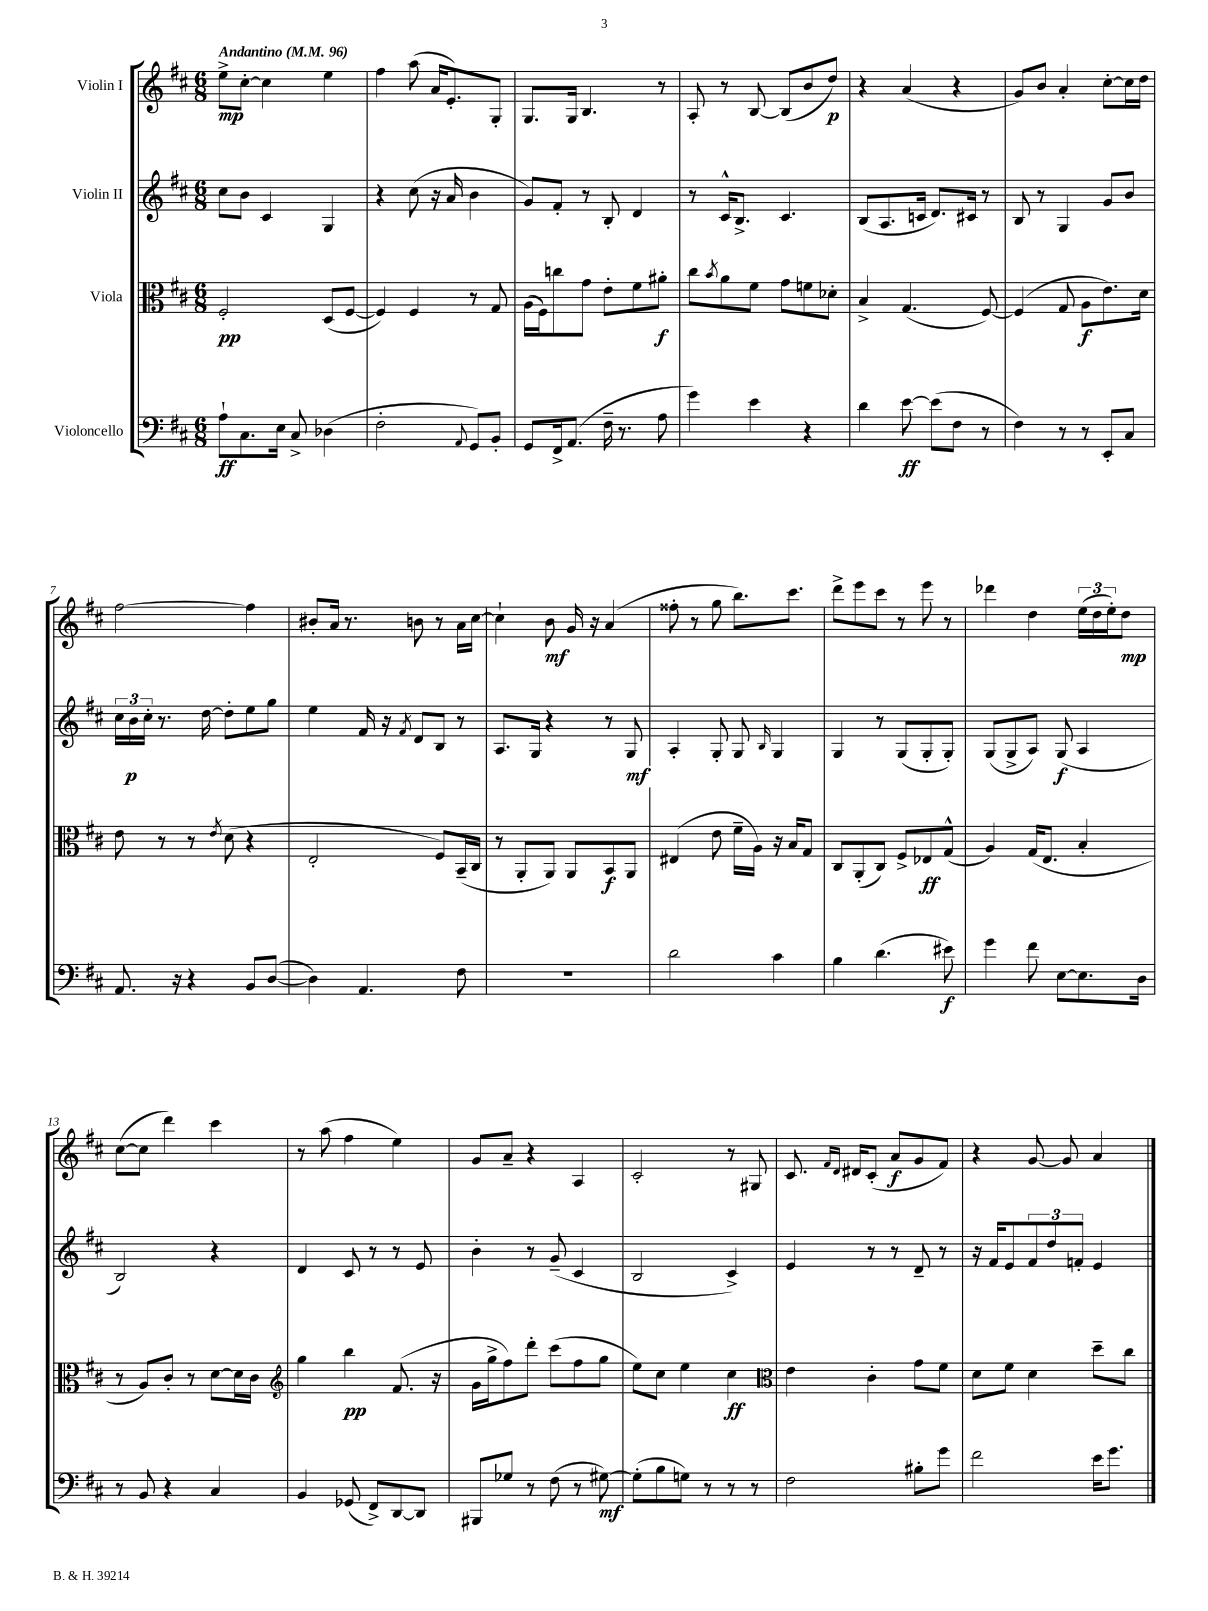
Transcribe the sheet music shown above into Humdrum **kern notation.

**kern	**kern	**kern	**kern
*staff4	*staff3	*staff2	*staff1
*clefF4	*clefC3	*clefG2	*clefG2
*k[f#c#]	*k[f#c#]	*k[f#c#]	*k[f#c#]
*M6/8	*M6/8	*M6/8	*M6/8
*MM96	*MM96	*MM96	*MM96
8A`	2F#'	8cc#	8ee^
8.C#	.	8b	[8cc#'
.	.	4c#	4cc#]
16E	.	.	.
8C#^	.	.	.
(4D-	(8D	4G	4ee
.	[8F#	.	.
=	=	=	=
2F#'	4F#])	4r	4ff#
.	4F#	(8cc#	(8aa
.	.	16r	16a
.	.	16a	8.e')
8qqAA	.	.	.
8GG)	8r	4b	.
8BB'	8G	.	8G'
=	=	=	=
8GG	(16A	8g)	8.G
.	16F#)	.	.
16FF#^	8cc	8f#'	.
(8.AA	.	.	16G
.	8g	8r	4.B
16F#~	8e'	8B'	.
8.r	.	.	.
.	8f#	4d	.
8A	8a#'	.	8r
=	=	=	=
4g)	8cc#	8r	8A'
.	8qb	.	.
.	8a	16c#^^	8r
.	.	8.B^	.
4e	8f#	.	[8B
.	8g	4.c#	(8B]
4r	8f	.	8b
.	8d-'	.	8dd)
=	=	=	=
4d	4B^	(8B	4r
.	.	8.A	.
[8e	(4.G	.	(4a
.	.	16c	.
(8e]	.	8.d)	.
8F#	.	.	4r
.	.	16c#	.
8r	[8F#)	8r	.
=	=	=	=
4F#)	(4F#]	8B	8g)
.	.	8r	8b
8r	8G	4G	4a'
8r	8A	.	.
8EE'	8.e)	8g	[8cc#'
8C#	.	8b	16cc#]
.	16d	.	16dd
=	=	=	=
8.AA	8e	24cc#	[2ff#
.	.	24b	.
.	.	24cc#'	.
.	8r	8.r	.
16r	.	.	.
4r	8r	.	.
.	.	[16dd	.
.	8qe	.	.
.	(8d	8dd']	.
8BB	4r	8ee	4ff#]
([8D	.	8gg	.
=	=	=	=
4D])	2E'	4ee	8b#'
.	.	.	16a
.	.	.	8.r
4.AA	.	16f#	.
.	.	16r	.
.	.	8qf#	.
.	.	8d	8b
.	8F#)	8B	8r
8F#	(16BB~	8r	16a
.	16C#	.	[16cc#
=	=	=	=
2.r	8r	8.A	4cc#`]
.	8AA'	.	.
.	.	16G	.
.	8AA)	4r	8b
.	8AA	.	16g
.	.	.	16r
.	8BB	8r	(4a
.	8AA	8G	.
=	=	=	=
2d	(4E#	4A'	8ff##'
.	.	.	8r
.	8e	8G'	8gg
.	16f#~	8G	8.bb)
.	16A)	.	.
.	.	16qqB	.
4c#	16r	4G	.
.	16B	.	8.ccc#
.	8G	.	.
=	=	=	=
4B	8C#	4G	8ddd^
.	(8AA'	.	8eee
(4.d	8C#)	8r	8ccc#
.	8F#^	(8G	8r
.	8E-	8G'	8eee
8e#)	(8G^^	8G')	8r
=	=	=	=
4g	4A)	(8G	4ddd-
.	.	8G^	.
8f#	(16G	8A)	4dd
.	8.E	.	.
[8E	.	(8G	.
8.E]	4B'	4A	(24ee
.	.	.	24dd
.	.	.	24ee')
.	.	.	8dd
16D	.	.	.
=	=	=	=
8r	8r	2B)	([8cc#
8BB	8A)	.	8cc#]
4r	8c#'	.	4ddd)
.	8r	.	.
4C#	[8d	4r	4ccc#
.	16d]	.	.
.	16c#	.	.
=	=	=	=
*	*clefG2	*	*
4BB	4gg	4d	8r
.	.	.	(8aa
(8GG-	4bb	8c#	4ff#
8FF#^)	.	8r	.
[8DD	(8.f#	8r	4ee)
8DD]	.	8e	.
.	16r	.	.
=	=	=	=
8BBB#	16g	4b'	8g
.	16gg^	.	.
8G-	8ff#)	.	8a~
8r	8ddd'	8r	4r
(8F#	(8ccc#	(8g~	.
8r	8ff#	4c#	4A
[8G#)	8gg	.	.
=	=	=	=
(8G#']	8ee)	2B	2c#'
8B	8cc#	.	.
8G)	4ee	.	.
8r	.	.	.
8r	4cc#	4c#^)	8r
8r	.	.	8G#
=	=	=	=
*	*clefC3	*	*
2F#	4e	4e	8.c#
.	.	.	16qqf#
.	.	.	16qqd
.	.	.	16d#
.	4c#'	8r	(8c#'
.	.	8r	8a
8B#'	8g	8d~	8g
8g	8f#	8r	8f#)
=	=	=	=
2f#	8d	16r	4r
.	.	16f#	.
.	8f#	8e	.
.	4d	12f#	[8g
.	.	12dd	.
.	.	.	8g]
.	.	12f'	.
16e	8dd~	4e	4a
8.g	.	.	.
.	8cc#	.	.
==	==	==	==
*-	*-	*-	*-
